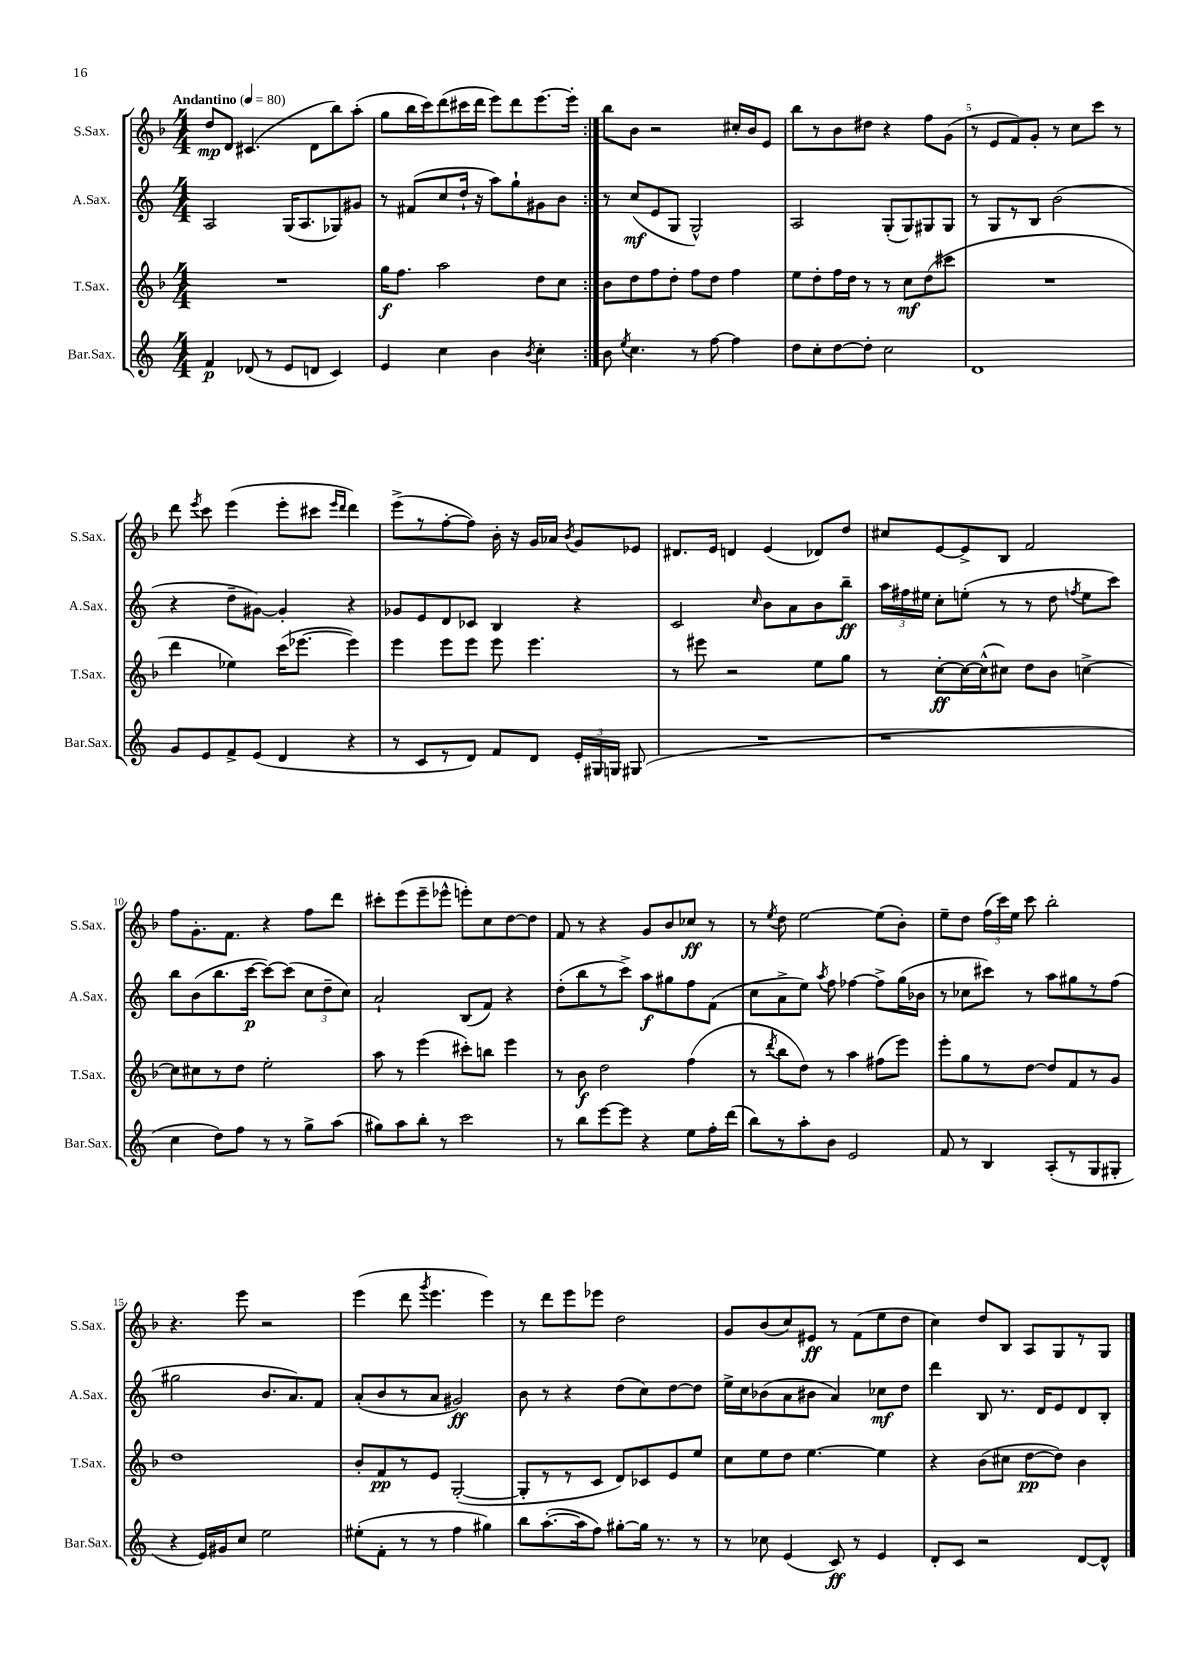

**kern	**kern	**kern	**kern
*staff4	*staff3	*staff2	*staff1
*clefG2	*clefG2	*clefG2	*clefG2
*k[]	*k[b-]	*k[]	*k[b-]
*M4/4	*M4/4	*M4/4	*M4/4
*MM80	*MM80	*MM80	*MM80
4f	1r	2A	8dd
.	.	.	8d
(8d-	.	.	(4.c#
8r	.	.	.
8e	.	(16G	.
.	.	8.A	.
8d	.	.	8d
4c)	.	8G-)	8bb-)
.	.	8g#	(8aa'
=	=	=	=
4e	16gg	8r	8gg
.	8.ff	.	.
.	.	(8f#	16bb-
.	.	.	16ccc)
4cc	2aa	8cc	(8ddd
.	.	16dd`	16ccc#
.	.	16r	16ddd
4b	.	8aa)	8eee)
.	.	8gg`	8ddd
8qb	.	.	.
4cc'	8dd	8g#	[8.eee
.	8cc	8b	.
.	.	.	16eee']
=:|!	=:|!	=:|!	=:|!
8b	8b-	8r	8bb-
8qee	.	.	.
4.cc	8dd	(8cc	8b-
.	8ff	8e	2r
.	8dd'	8G	.
8r	8ff	2G^^)	.
[8ff	8dd	.	.
4ff]	4ff	.	16cc#'
.	.	.	16b-
.	.	.	8e
=	=	=	=
8dd	8ee	2A	8bb-
8cc'	8dd'	.	8r
[8dd	16ff	.	8b-
.	16dd	.	.
8dd']	8r	.	8dd#
2cc	8r	(8G'	4r
.	8cc	8G)	.
.	(8dd	8G#	8ff
.	8ccc#	8G#	(8g
=	=	=	=
1d	1r	8r	8r
.	.	8G	8e
.	.	8r	8f)
.	.	8B	8g'
.	.	(2b	8r
.	.	.	8cc
.	.	.	8ccc
.	.	.	8r
=	=	=	=
8g	4ddd	4r	8ddd
.	.	.	8qeee
8e	.	.	8ccc
8f^	4ee-)	8dd~	(4eee
(8e	.	[8g#)	.
4d	(16ccc	4g#']	8eee'
.	[8.eee-	.	.
.	.	.	8ccc#
.	.	.	16qqeee
.	.	.	16qqddd
4r	4eee-])	4r	4ddd)
=	=	=	=
8r	4eee	8g-	(8eee^
8c	.	8e	8r
8r	8eee	8d	[8ff'
8d)	8eee	8c-	8ff])
8f	8eee	4B	16b-'
.	.	.	16r
8d	4.eee	.	16g
.	.	.	16a-
.	.	.	8qb-
24e'	.	4r	8g
24G#	.	.	.
24G	.	.	.
(8G#	.	.	8e-
=	=	=	=
1r	8r	2c	8.d#
.	8eee#	.	.
.	.	.	16e
.	2r	.	4d
.	.	16qqcc	.
.	.	8b	(4e
.	.	8a	.
.	8ee	8b	8d-)
.	8gg	8bb~	8dd
=	=	=	=
1r	8r	24aa	8cc#
.	.	24ff#	.
.	.	24ee#	.
.	[8cc'	8cc'	[8e
.	16cc_	(8ee'	8e^]
.	(16cc^^]	.	.
.	8cc#)	8r	8B-
.	8dd	8r	2f
.	8b-	8dd	.
.	.	8qff	.
.	[4cc^	8ee	.
.	.	8ccc)	.
=	=	=	=
4cc	8cc]	8bb	8ff
.	8cc#	(8b	8.g'
8dd)	8r	8.bb	.
.	.	.	8.f
8ff	8dd	.	.
.	.	[16ccc	.
8r	2ee'	8ccc_)	4r
8r	.	(8ccc]	.
8gg^	.	12cc	8ff
.	.	12dd~	.
(8aa	.	.	8ddd
.	.	12cc)	.
=	=	=	=
8gg#)	8aa	2a`	8ccc#'
8aa	8r	.	(8eee
8bb'	(4eee	.	8eee~
8r	.	.	8eee-^^
2ccc	8ccc#')	(8B	8eee')
.	8bb	8f)	8cc
.	4eee	4r	[8dd
.	.	.	8dd]
=	=	=	=
8r	8r	(8dd'	8f
8bb	8b-	8bb	8r
[8eee	2dd	8r	4r
8eee]	.	8ccc^)	.
4r	.	8aa	8g
.	.	8gg#	8b-
8ee	(4ff	8ff	8cc-
16ff'	.	(8f	8r
(16ddd	.	.	.
=	=	=	=
8bb)	8r	8cc	8r
.	8qddd	.	8qee
8r	8bb-	8a^	8dd
8aa'	8dd)	8ee)	[2ee
.	.	8qaa	.
8b	8r	8ff	.
2e	4aa	[4ff-	.
.	(8ff#	8ff-^]	(8ee]
.	8eee)	(16gg	8b-')
.	.	16b-	.
=	=	=	=
8f	8eee'	8r	8ee~
8r	8gg	8cc-	8dd
4B	8r	8ccc#)	(24ff
.	.	.	24ccc)
.	.	.	24ee
.	[8dd	8r	8ccc
(8A'	8dd]	8aa	2bb-'
8r	8f	8gg#	.
8G	8r	8r	.
8G#'	8g	(8ff	.
=	=	=	=
4r	1dd	2gg#	4.r
16e)	.	.	.
16g#	.	.	.
8cc	.	.	8eee
2ee	.	8.b	2r
.	.	8.a)	.
.	.	8f	.
=	=	=	=
(8ee#'	8b-'	(8a'	(4eee
8f'	8f	8b	.
8r	8r	8r	8ddd
.	.	.	8qggg
8r	8e	8a	4.eee
4ff	([2G'	2g#)	.
4gg#)	.	.	4eee)
=	=	=	=
8bb	8G']	8b	8r
([8.aa'	8r	8r	8ddd
.	8r	4r	8eee
16aa]	.	.	.
8ff)	8c	.	8eee-
[8gg#'	8d)	(8dd	2dd
16gg#]	8c-	8cc)	.
8.r	.	.	.
.	8e	[8dd	.
8r	8ee	8dd]	.
=	=	=	=
8r	8cc	16ee^	8g
.	.	16cc	.
8cc-	8ee	(8b-	(8b-
(4e	8dd	8a	8cc)
.	[4.ee	8b#	8e#
8c)	.	4a)	8r
8r	.	.	(8f
4e	4ee]	8cc-	8ee
.	.	8dd	8dd
=	=	=	=
8d'	4r	4ddd	4cc)
8c	.	.	.
2r	(8b-	8B	8dd
.	8cc#	8.r	8B-
.	[8dd	.	8A
.	.	16d	.
.	8dd])	8e	8G
[8d	4b-	8d	8r
8d^^]	.	8B'	8G
==	==	==	==
*-	*-	*-	*-
